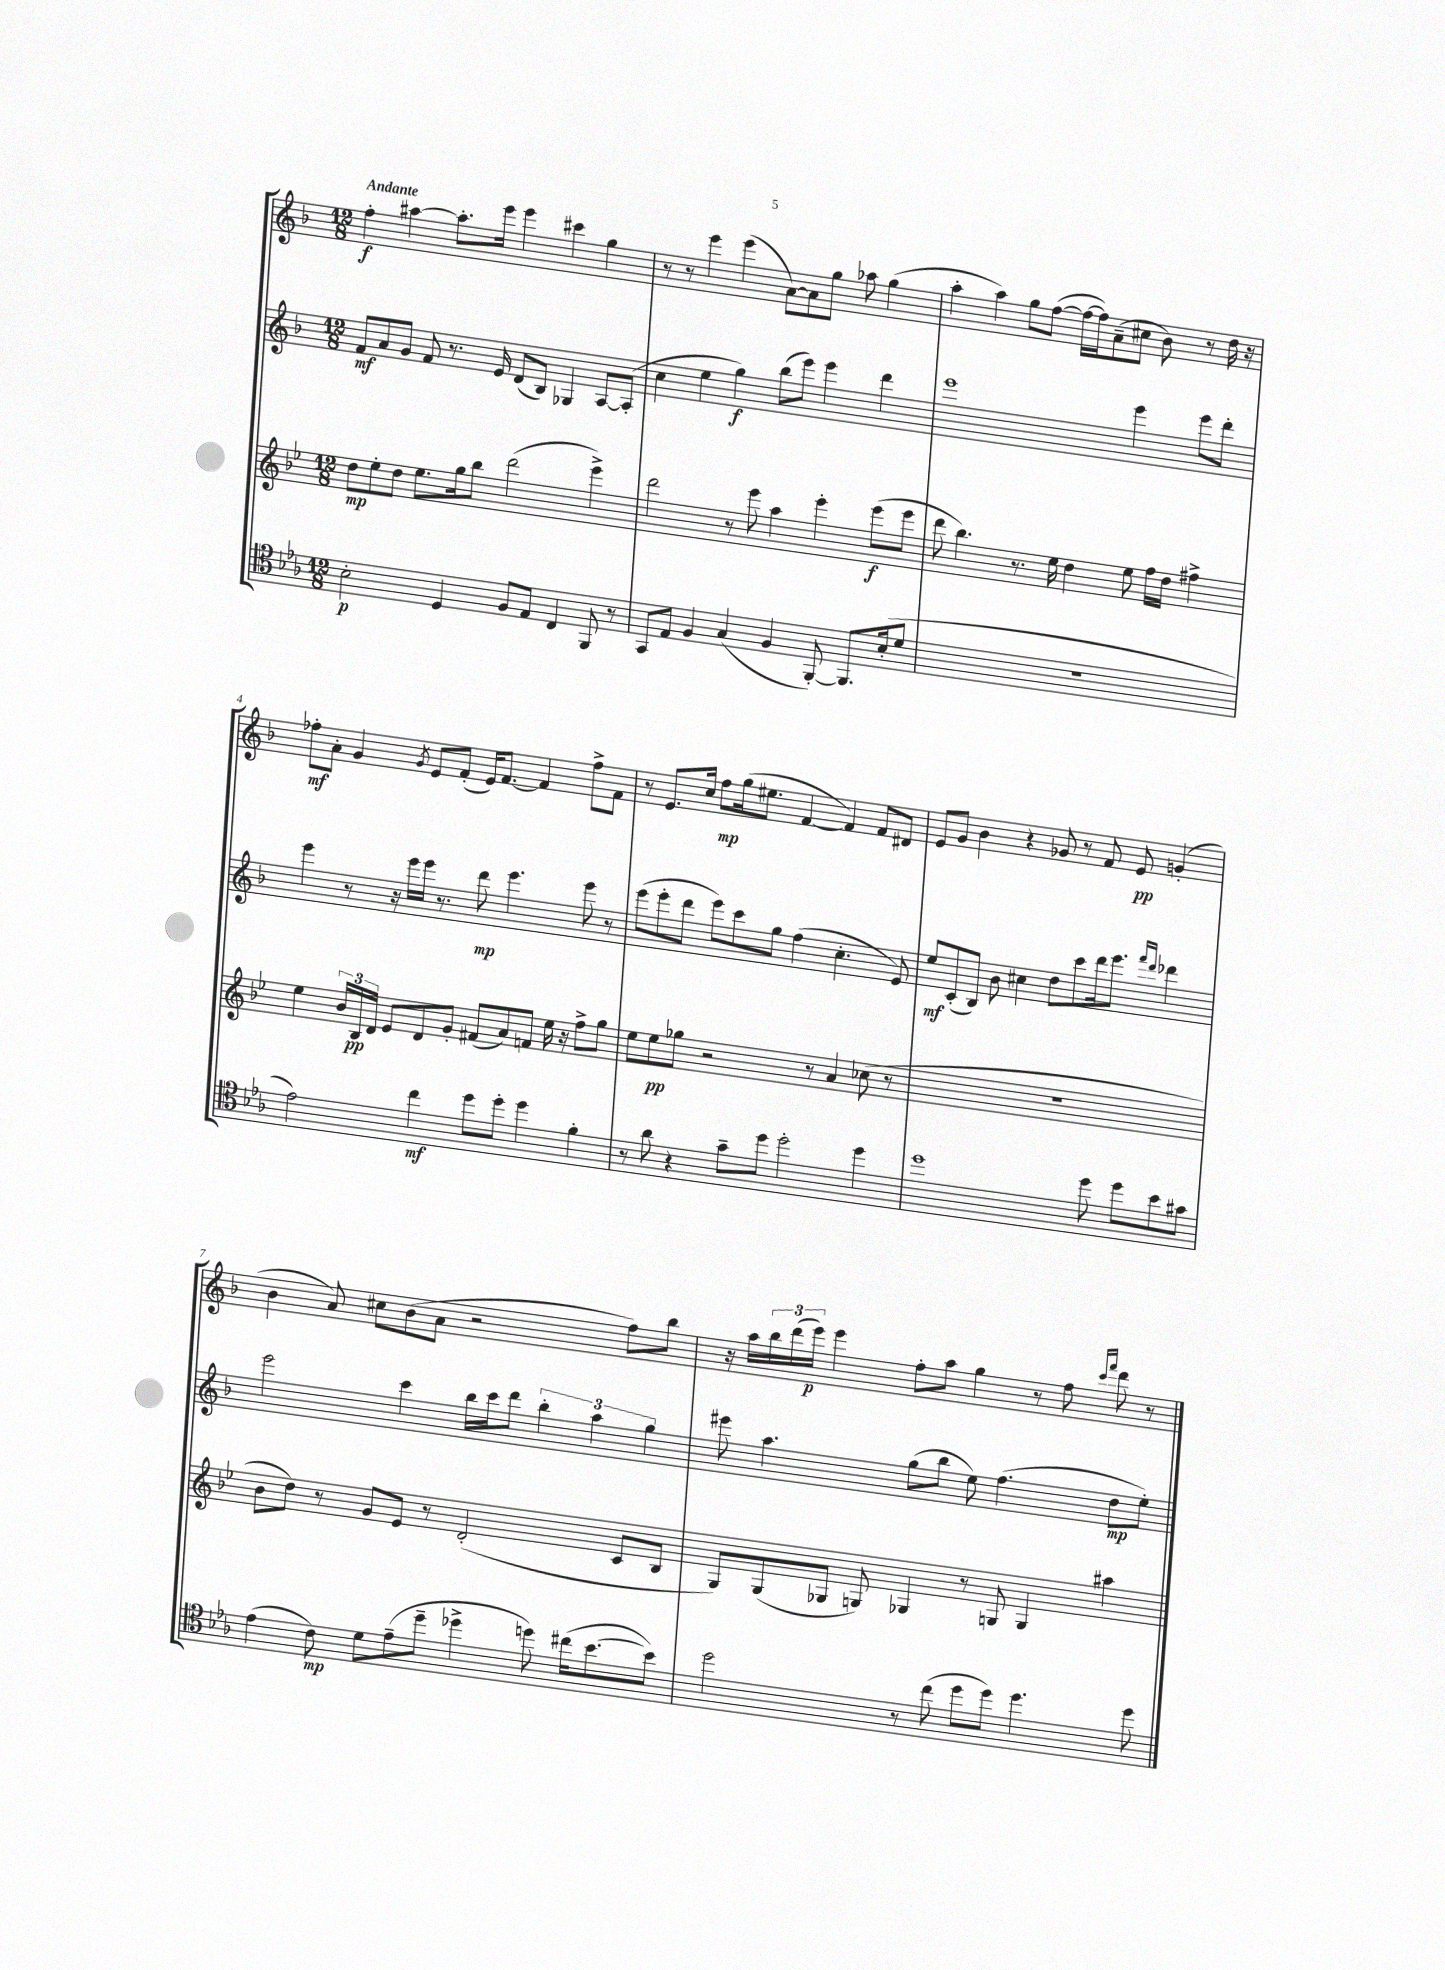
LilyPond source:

<<
\new StaffGroup <<
\new Staff = "s0" {
    \clef treble \key f \major \numericTimeSignature \time 12/8 \tempo "Andante"
    f''4-.\f ais''4~ ais''8.-. e'''16 e'''4 cis'''4 g''4 |
    r8 r8 e'''4 e'''4( a'8~) a'8 g''8 aes''8 g''4( |
    a''4-. a''4) g''8 f''8~( f''16~ f''16) a'8--( cis''8 bes'8) r8 d''16 r16 |
    fes''8-.\mf a'8-. g'4 \acciaccatura { g'8 } e'8 f'8-.( e'16) f'8.~ f'4 fes''8-> f'8 |
    r8 e'8. c''16 f''8\mp g''16( eis''8. f'4~ f'4) f'8 dis'8 |
    e'8 g'8 bes'4 r4 ges'8 r8 f'8 e'8\pp g'4-.( |
    bes'4 a'8) cis''8 bes'8( a'8 r2 f''8) bes''8 |
    r16 a''16 \tuplet 3/2 { bes''16 d'''16( e'''16\p) } e'''4 f''8-. a''8 g''4 r8 f''8 \grace { c'''16 f'''16 } d'''8 r8 \bar "|." |
}
\new Staff = "s1" {
    \clef treble \key f \major \numericTimeSignature \time 12/8
    f'8\mf a'8 g'8 f'8 r8. e'16 d'8( bes8) ges4 a8~ a8-.( |
    c''4 e''4 g''4\f) bes''8( e'''8) e'''4 d'''4 |
    e'''1 e'''4 e'''8 d'''8-. |
    e'''4 r8 r16 e'''16 e'''16 r8. d'''8\mp e'''4. e'''8 r8 |
    e'''8( e'''8-. d'''8 e'''8) c'''8 g''8 f''4( c''4.-. e'8) |
    e''8\mf c'8-.( bes8) bes'8 cis''4 d''8 c'''8 d'''16 e'''8. \grace { f'''16 d'''16 } des'''4 |
    e'''2 c'''4 bes''16 c'''16 d'''8 \tuplet 3/2 { bes''4-. a''4 g''4 } |
    eis'''8 a''4. g''8( bes''8 e''8) f''4.( d''8\mp e''8-.) \bar "|." |
}
\new Staff = "s2" {
    \clef treble \key bes \major \numericTimeSignature \time 12/8
    d''8\mp ees''8-. d''8 ees''8. g''16 bes''8 d'''2( ees'''4->) |
    d'''2 r8 ees'''8 a''4 ees'''4-. ees'''8\f( ees'''8 |
    d'''8 bes''4.) r8. ees''16 d''4 ees''8 f''16 d''16 fis''4-> |
    ees''4 \tuplet 3/2 { bes'16 bes16\pp d'16 } ees'8 d'8 g'8-. fis'8( a'8) f'8 ees''16 r16 f''8-> g''8 |
    ees''8 ees''8\pp ges''8 r2 r8 a'4 ces''8( r8 |
    R1. |
    bes'8 d''8) r8 g'8 ees'8 r8 d'2-.( c'8 bes8 |
    g8) g8( ges8 g8) ges4 r8 g8 g4 ais''4 \bar "|." |
}
\new Staff = "s3" {
    \clef tenor \key ees \major \numericTimeSignature \time 12/8
    bes2-.\p d4 f8 ees8 c4 f,8 r8 |
    g,8 ees8 f4 g4( f4 f,8~-.) f,8. bes16-.( d'8 |
    R1. |
    ees'2) c''4\mf d''8 d''8-. d''4 f'4-. |
    r8 aes'8 r4 g'8-- d''8 d''2-. d''4 |
    d''1 d''8 d''8 bes'8 gis'8 |
    ees'4( c'8\mp) d'8 ees'8--( d''8-- des''4-> d''8) cis''16( bes'8.~ bes'8) |
    d''2 r8 c''8( d''8 d''8) d''4. d''8 \bar "|." |
}
>>
>>
